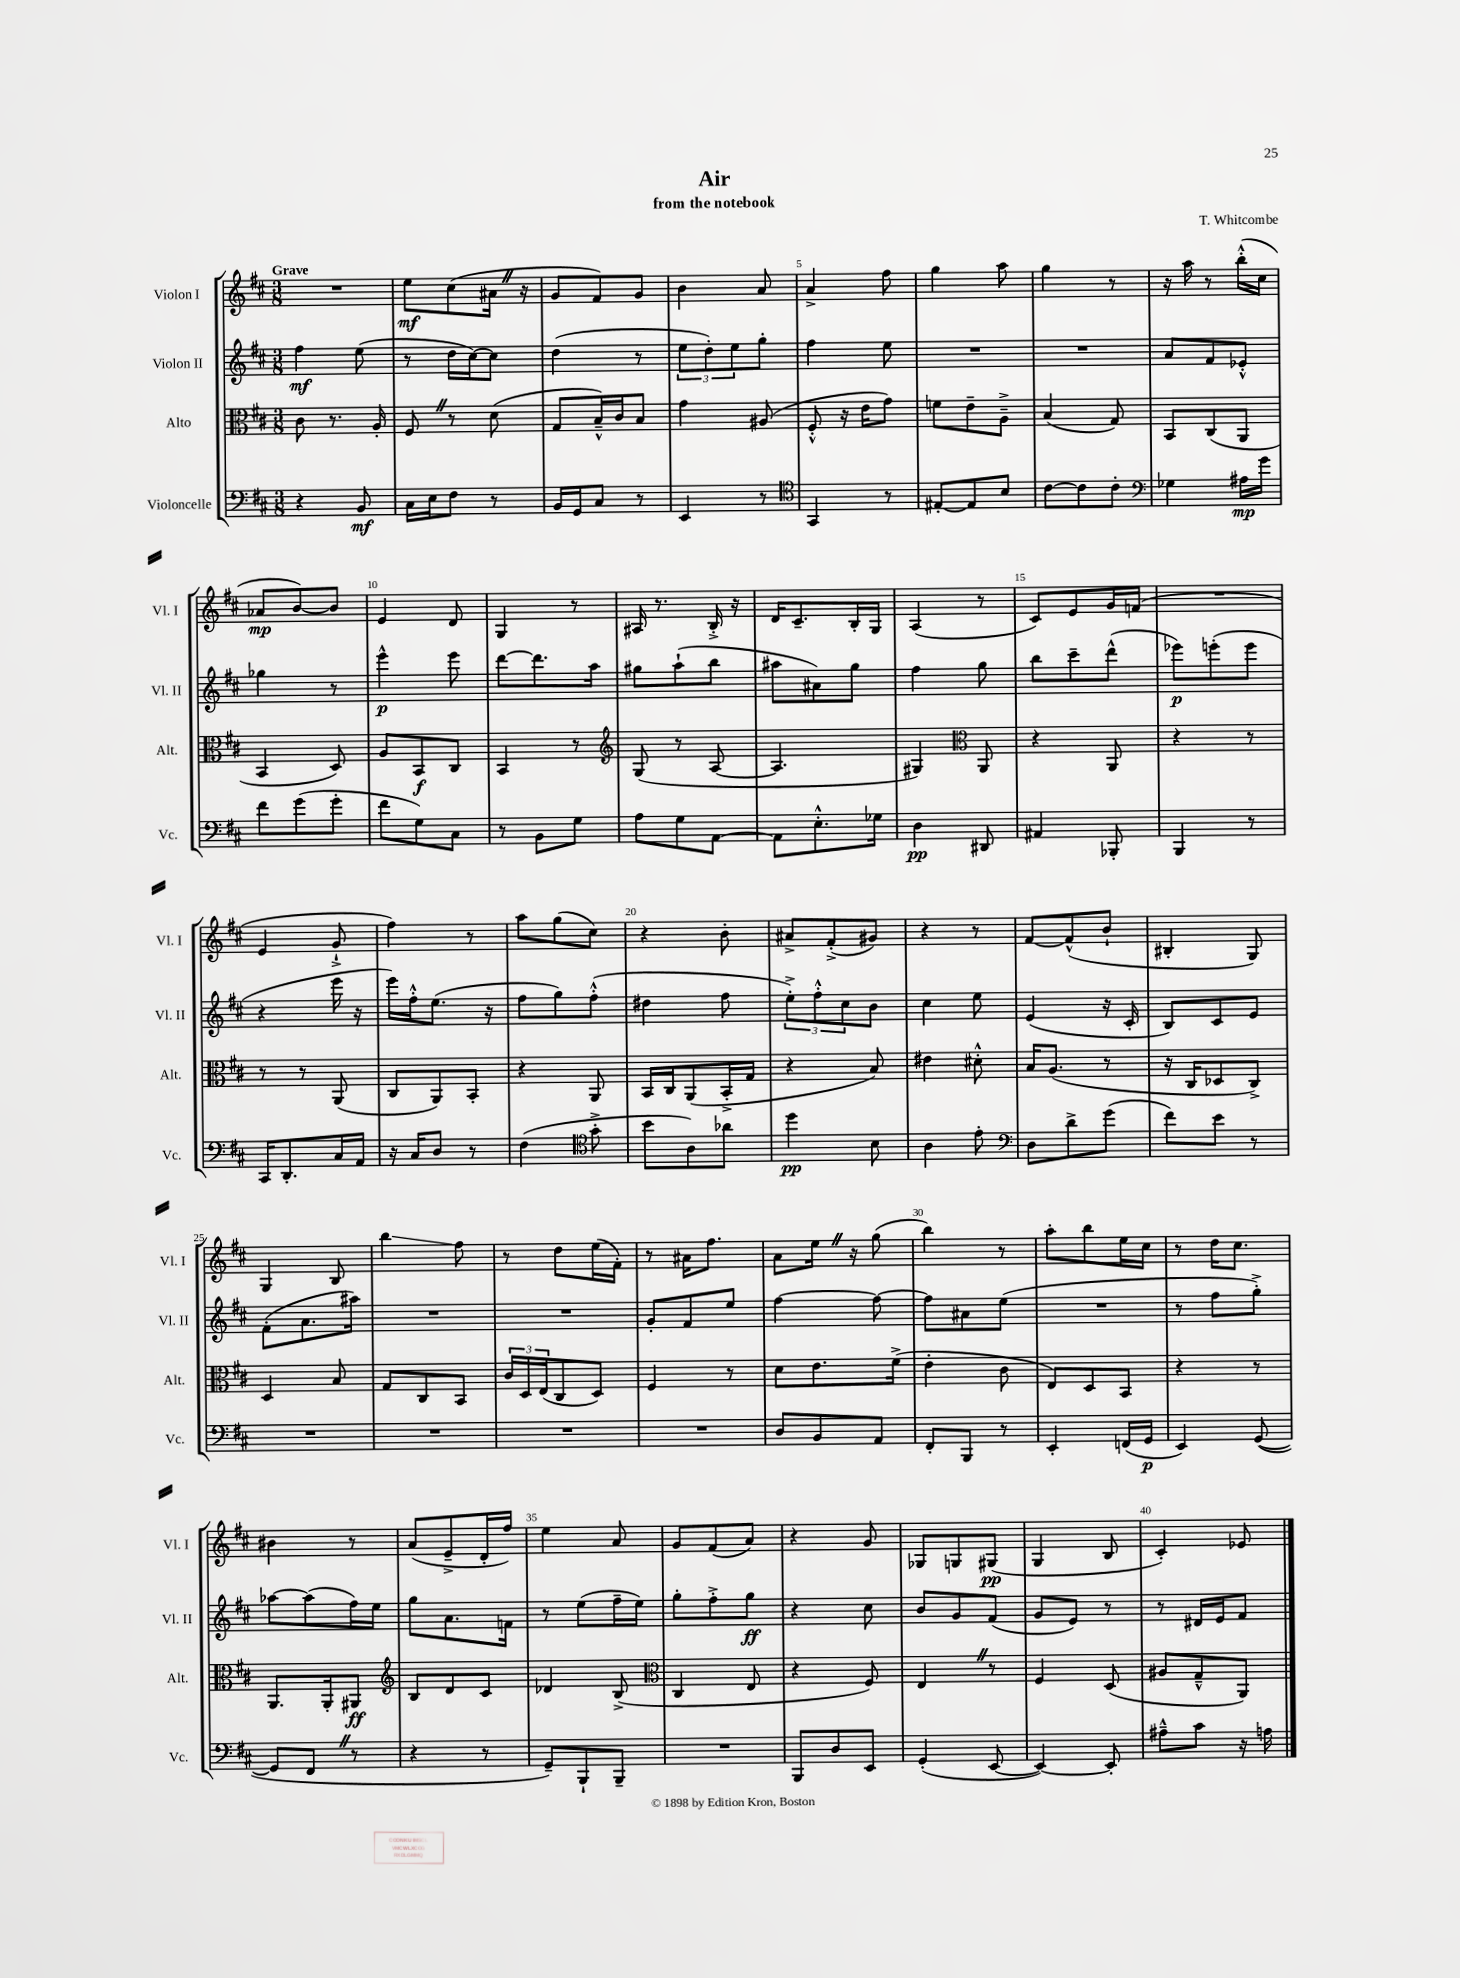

**kern	**kern	**kern	**kern
*staff4	*staff3	*staff2	*staff1
*clefF4	*clefC3	*clefG2	*clefG2
*k[f#c#]	*k[f#c#]	*k[f#c#]	*k[f#c#]
*M3/8	*M3/8	*M3/8	*M3/8
4r	8c#	4ff#	4.r
.	8.r	.	.
8BB	.	(8ee	.
.	16A'	.	.
=	=	=	=
16C#	8F#	8r	8ee
16E	.	.	.
8F#	8r	16dd	(8cc#
.	.	[16cc#)	.
8r	(8d	8cc#]	16a#
.	.	.	16r
=	=	=	=
16BB	8G	(4dd	8g
16GG	.	.	.
8C#	16B~^^)	.	8f#)
.	16c#	.	.
8r	8B	8r	8g
=	=	=	=
4EE	4g	12ee	4b
.	.	12dd')	.
.	.	12ee	.
8r	(8A#	8gg'	8a
=	=	=	=
*clefC4	*	*	*
4GG	8F#'^^	4ff#	4a^
.	16r	.	.
.	16e	.	.
8r	8g)	8ee	8ff#
=	=	=	=
[8E#'	8f	4.r	4gg
8E#]	8e~	.	.
8B	8A~^	.	8aa
=	=	=	=
[8c#	(4B	4.r	4gg
8c#]	.	.	.
8c#'	8G)	.	8r
=	=	=	=
*clefF4	*	*	*
4G-	8BB	8a	16r
.	.	.	16aa
.	(8C#	8f#	8r
16A#	8AA	8e-'^^	(16bb'^^
16g	.	.	16cc#
=	=	=	=
8f#	4BB	4gg-	8a-
(8g	.	.	[8b)
8g'	8D)	8r	8b]
=	=	=	=
8f#	8A	4eee^^	4e
8G)	8BB	.	.
8C#	8C#	8eee	8d
=	=	=	=
8r	4BB	[8ddd	4G
8BB	.	8.ddd]	.
8G	8r	.	8r
.	.	16aa	.
=	=	=	=
*	*clefG2	*	*
8A	(8G	8gg#	16A#
.	.	.	8.r
8G	8r	(8aa`	.
[8AA	[8A	8bb	16B'^
.	.	.	16r
=	=	=	=
8AA]	4.A]	8aa#	16d
.	.	.	8.c#~
8.E'^^	.	8a#)	.
.	.	8gg	16B'
16G-	.	.	16G
=	=	=	=
4D	4G#)	4ff#	(4A
*	*clefC3	*	*
8DD#	8AA	8gg	8r
=	=	=	=
4AA#	4r	8bb	8c#)
.	.	8ccc#~	8e
8BBB-'	8AA	(8ddd^^	16g
.	.	.	(16f
=	=	=	=
4BBB	4r	8eee-)	4.r
.	.	(8eee'	.
8r	8r	8eee	.
=	=	=	=
16CC#	8r	4r	4e
8.DD'	.	.	.
.	8r	.	.
16C#	(8AA	16eee	8g`^
16AA	.	16r	.
=	=	=	=
16r	8C#	16eee)	4ff#)
16C#	.	16ff#'^^	.
8D	8AA)	(8.ee	.
8r	8BB'	.	8r
.	.	16r	.
=	=	=	=
(4F#	4r	8ff#	8aa
.	.	8gg)	(8gg
*clefC4	*	*	*
8g'^	8AA	(8ff#'^^	8cc#)
=	=	=	=
8b	16BB	4dd#	4r
.	16C#	.	.
8A)	(8AA	.	.
8a-	16BB'^	8ff#	8b'
.	16G	.	.
=	=	=	=
4dd	4r	12ee'^)	8a#^
.	.	12ff#'^^	.
.	.	.	(8f#'^
.	.	12cc#	.
8B	8B)	8b	8g#)
=	=	=	=
4A	4e#	4cc#	4r
8e'	8d#'^^	8ee	8r
=	=	=	=
*clefF4	*	*	*
8D	16B	(4e	[8f#
.	(8.A	.	.
8d^	.	.	(8f#^^]
(8g	8r	16r	8b`
.	.	16c#'	.
=	=	=	=
8f#)	16r	8B)	4B#'
.	16C#	.	.
8e	8D-	8c#	.
8r	8C#^)	8e	8G)
=	=	=	=
4.r	4D	(8f#'	4G
.	.	8.a	.
.	8B	.	8B
.	.	16aa#)	.
=	=	=	=
4.r	8G	4.r	4bb
.	8C#	.	.
.	8BB	.	8ff#
=	=	=	=
4.r	24c#	4.r	8r
.	24D	.	.
.	(24E	.	.
.	8C#	.	8dd
.	8D)	.	(16ee
.	.	.	16f#')
=	=	=	=
4.r	4F#	8g'	8r
.	.	8f#	16a#
.	.	.	8.ff#
.	8r	8ee	.
=	=	=	=
8D	8d	[4ff#	8a
8BB	8.e	.	16ee
.	.	.	16r
8AA	.	8ff#_	(8gg
.	(16f#^	.	.
=	=	=	=
8FF#'	4e'	8ff#]	4bb)
8BBB	.	8a#	.
8r	8c#	(8ee	8r
=	=	=	=
4EE'	8E)	4.r	8aa'
.	8D	.	8bb
(16FF	8BB	.	16ee
16GG	.	.	16cc#
=	=	=	=
4EE)	4r	8r	8r
.	.	8ff#	16dd
.	.	.	8.cc#
([8GG	8r	8gg'^)	.
=	=	=	=
8GG]	8.AA	[8aa-	4b#
8FF#	.	(8aa-]	.
.	16AA'	.	.
8r	8AA#	16ff#)	8r
.	.	16ee	.
=	=	=	=
*	*clefG2	*	*
4r	8B	8gg	(8a
.	8d	8.a	8e~^
8r	8c#	.	16d'
.	.	16f	16ff#)
=	=	=	=
8GG~)	4d-	8r	4ee
8BBB`	.	(8ee	.
8BBB~	(8B^	16ff#~	8a
.	.	16ee)	.
=	=	=	=
*	*clefC3	*	*
4.r	4C#	8gg'	8g
.	.	8ff#'^	(8f#
.	8E	8gg	8a)
=	=	=	=
8BBB	4r	4r	4r
8D	.	.	.
8EE	8F#)	8cc#	8g
=	=	=	=
(4GG'	4E	8b	8G-
.	.	8g	8G
[8EE	8r	(8f#	(8G#
=	=	=	=
4EE_)	4F#	8g	4G
.	.	8e)	.
8EE']	(8D	8r	8B
=	=	=	=
8A#~^^	8A#	8r	4c#')
8c#	8G~^^	16d#	.
.	.	16e	.
16r	8AA)	8f#	8e-
16A	.	.	.
==	==	==	==
*-	*-	*-	*-
